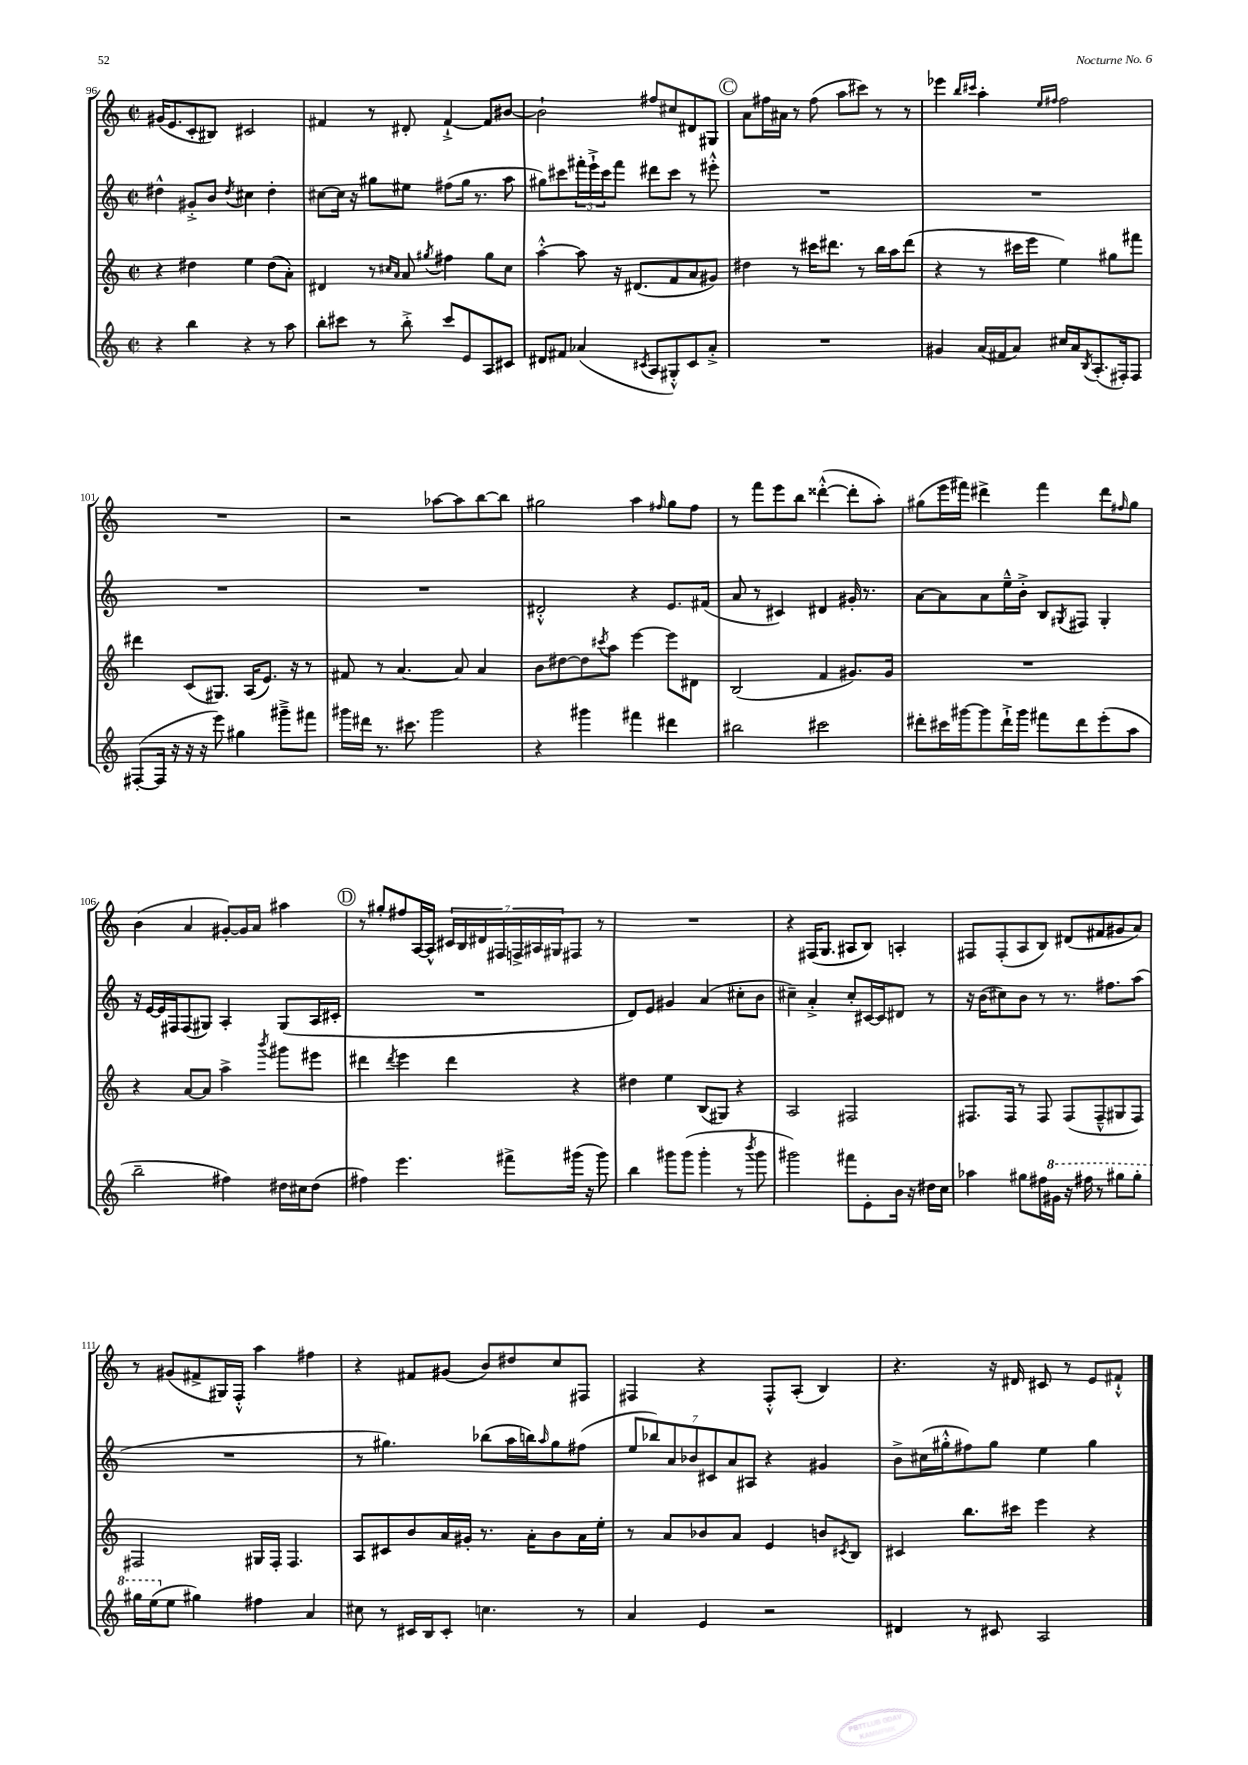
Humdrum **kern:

**kern	**kern	**kern	**kern
*staff4	*staff3	*staff2	*staff1
*clefG2	*clefG2	*clefG2	*clefG2
*k[]	*k[]	*k[]	*k[]
*M2/2	*M2/2	*M2/2	*M2/2
*met(c|)	*met(c|)	*met(c|)	*met(c|)
4r	4r	4dd#^^	(16g#
.	.	.	8.e
4bb	4dd#	8g#'^	8c'
.	.	8b	8B#)
.	.	8qdd#	.
4r	4ee	4cc#	2c#
8r	(8dd#	4dd#'	.
8aa	8a')	.	.
=	=	=	=
8bb'	4d#	[8cc#	4f#
8ccc#	.	16cc#]	.
.	.	16r	.
8r	8r	8gg#	8r
.	16qqcc#	.	.
.	16qqa	.	.
8bb'^	8a	8ee#	8d#'
.	8qgg#	.	.
8ccc#	4ff#	(8ff#	[4f#`^
8e	.	16gg#	.
.	.	8.r	.
8A	8gg#	.	8f#]
8c#	8cc#	8aa	[8b#
=	=	=	=
8d#	[4aa'^^	8gg#)	2b#`]
8f#	.	8ccc#	.
(4a-	8aa]	24fff#'	.
.	.	24eee`^	.
.	.	24ccc#	.
.	16r	8fff#	.
.	(8.d#	.	.
8qc#	.	.	.
8A	.	8ddd#	8ff#
8G#'^^)	8f	8ccc#	8cc#
8c#	8a	8r	8d#
8a-'^	8g#)	8eee#'^^	8G#
=	=	=	=
1r	4dd#	1r	8a
.	.	.	16ff#
.	.	.	16a#
.	8r	.	8r
.	16ccc#	.	(8ff#
.	8.ddd#	.	.
.	.	.	8aa
.	8r	.	8ccc#)
.	16bb	.	8r
.	16aa	.	.
.	(8ddd#	.	8r
=	=	=	=
4g#	4r	1r	4eee-
.	.	.	16qqbb
.	.	.	16qqccc#
(16a	8r	.	4aa'
16f#	.	.	.
8a)	16ccc#	.	.
.	16eee	.	.
.	.	.	16qqee
.	.	.	16qqff#
16cc#	4ee)	.	2ff#
16a	.	.	.
8qB	.	.	.
(8.A'	.	.	.
.	8gg#	.	.
16F#')	.	.	.
8F#	8fff#	.	.
=	=	=	=
([8F#'	4ddd#	1r	1r
16F#]	.	.	.
16r	.	.	.
16r	(8c	.	.
16r	.	.	.
8eee)	8.G#)	.	.
4gg#	.	.	.
.	(16A	.	.
.	8.e)	.	.
8ggg#~^	.	.	.
.	16r	.	.
8fff#	8r	.	.
=	=	=	=
16ggg#	8f#	1r	2r
16ddd#	.	.	.
8.r	8r	.	.
.	[4.a	.	.
8.ccc#	.	.	.
2ggg#	.	.	[8aa-
.	8a]	.	8aa-]
.	4a	.	[8bb
.	.	.	8bb]
=	=	=	=
4r	8b	2d#'^^	2gg#
.	[8dd#	.	.
4ggg#	8dd#]	.	.
.	8qccc#	.	.
.	8aa	.	.
4fff#	[4eee	4r	4aa
.	.	.	16qqff#
4ddd#	8eee]	8.e	8gg#
.	8d#	.	8ff#
.	.	(16f#	.
=	=	=	=
2bb#	(2B	8a	8r
.	.	8r	8fff
.	.	4c#)	8eee
.	.	.	8bb
2ccc#	4f	4d#	([4ddd##'^^
.	8.g#)	16g#'	8ddd##']
.	.	8.r	.
.	.	.	8aa')
.	16g#	.	.
=	=	=	=
8ddd#'	1r	[8a	(8gg#
16ccc#	.	8a]	16eee
[16ggg#	.	.	16fff#)
8ggg#]	.	8a	4ddd#^
16ddd#`^	.	16ee~^^	.
16ggg#	.	16b'^	.
8fff#	.	8B	4fff#
.	.	8qG#	.
8ddd#	.	8F#	.
(8eee'	.	4G#'	8ddd#
.	.	.	16qqff#
8aa	.	.	8gg#
=	=	=	=
2bb~	4r	16r	(4b
.	.	[16e	.
.	.	16e]	.
.	.	16F#	.
.	[8a	(8F#	4a
.	8a]	8G#)	.
4ff#)	4aa^	4A'	[8g#')
.	.	.	16g#]
.	.	.	16a
.	8qbbb	.	.
16dd#	8ggg#	(8G#	4aa#
16cc#	.	.	.
(8dd#	8eee#	16A	.
.	.	16c#'	.
=	=	=	=
4ff#)	4ddd#	1r	8r
.	.	.	8gg#'
.	8qddd#	.	.
4.eee	4eee	.	8ff#
.	.	.	[16A
.	.	.	16A^^]
.	4ddd#	.	28c#
.	.	.	28B
.	.	.	28d#
.	.	.	28F#
8fff#^	.	.	.
.	.	.	28F^
.	.	.	28A#
.	.	.	28G#
(16ggg#	4r	.	8F#
16r	.	.	.
8ggg#)	.	.	8r
=	=	=	=
4bb	4dd#	8d)	1r
.	.	8e	.
8ggg#	4ee	4g#	.
(8ggg#	.	.	.
4ggg#'	(8B	(4a	.
.	8G#)	.	.
8r	4r	8cc#'	.
8qbbb	.	.	.
8ggg#	.	8b	.
=	=	=	=
2ggg#)	2A	4cc#~)	4r
.	.	4a'^	(16F#
.	.	.	8.G
8fff#	2F#	8cc#'	8A#
8e'	.	[16c#	8B)
.	.	16c#]	.
16b	.	8d#	4A'
16r	.	.	.
16dd#	.	8r	.
16cc	.	.	.
=	=	=	=
4aa-	8.F#	16r	8F#
.	.	(16b	.
.	.	8cc#)	(8F#'
.	16F#	.	.
8gg#	8r	8b	8A
16ff#	8F#	8r	8B)
16gg#	.	.	.
16r	(8F#	8.r	(8d#
16fff#	.	.	.
8r	8F#~^^	.	8f#
.	.	8.ff#	.
8ggg#	8G#	.	8g#
8ggg#'	8F#)	(8aa	8a)
=	=	=	=
16ggg#	2F#	1r	8r
(16eee	.	.	.
8ee	.	.	(8g#
4gg#)	.	.	8f#^
.	.	.	16G#)
.	.	.	16F'^^
4ff#	16G#	.	4aa
.	16F#'	.	.
.	4.F#	.	.
4a	.	.	4ff#
=	=	=	=
8cc#	8A	8r	4r
8r	8c#	4.gg#)	.
16c#	8b	.	8f#
16B	.	.	.
8c#'	16a	.	(8g#
.	16g#'	.	.
4.cc	8.r	(8bb-	8b)
.	.	16aa	8dd#
.	16a'	16bb)	.
.	.	16qqaa	.
.	8b	8gg#	8cc
8r	16a	(8ff#	8F#
.	16ee'	.	.
=	=	=	=
4a	8r	14ee	4F#
.	.	14bb-)	.
.	8a	.	.
.	.	14a	.
.	.	14b-	.
4e	8b-	.	4r
.	.	14c#	.
.	.	14a	.
.	8a	.	.
.	.	14A#	.
2r	4e	4r	8F#'^^
.	.	.	(8A'
.	8b	4g#	4B)
.	8qc#	.	.
.	8B	.	.
=	=	=	=
4d#	4c#	8b^	4.r
.	.	(16cc#	.
.	.	16gg#'^^	.
8r	8.bb	8ff#)	.
8c#	.	8gg#	16r
.	16ccc#	.	16d#
2A	4eee	4ee	8c#
.	.	.	8r
.	4r	4gg#	8e
.	.	.	8f#`^^
==	==	==	==
*-	*-	*-	*-
